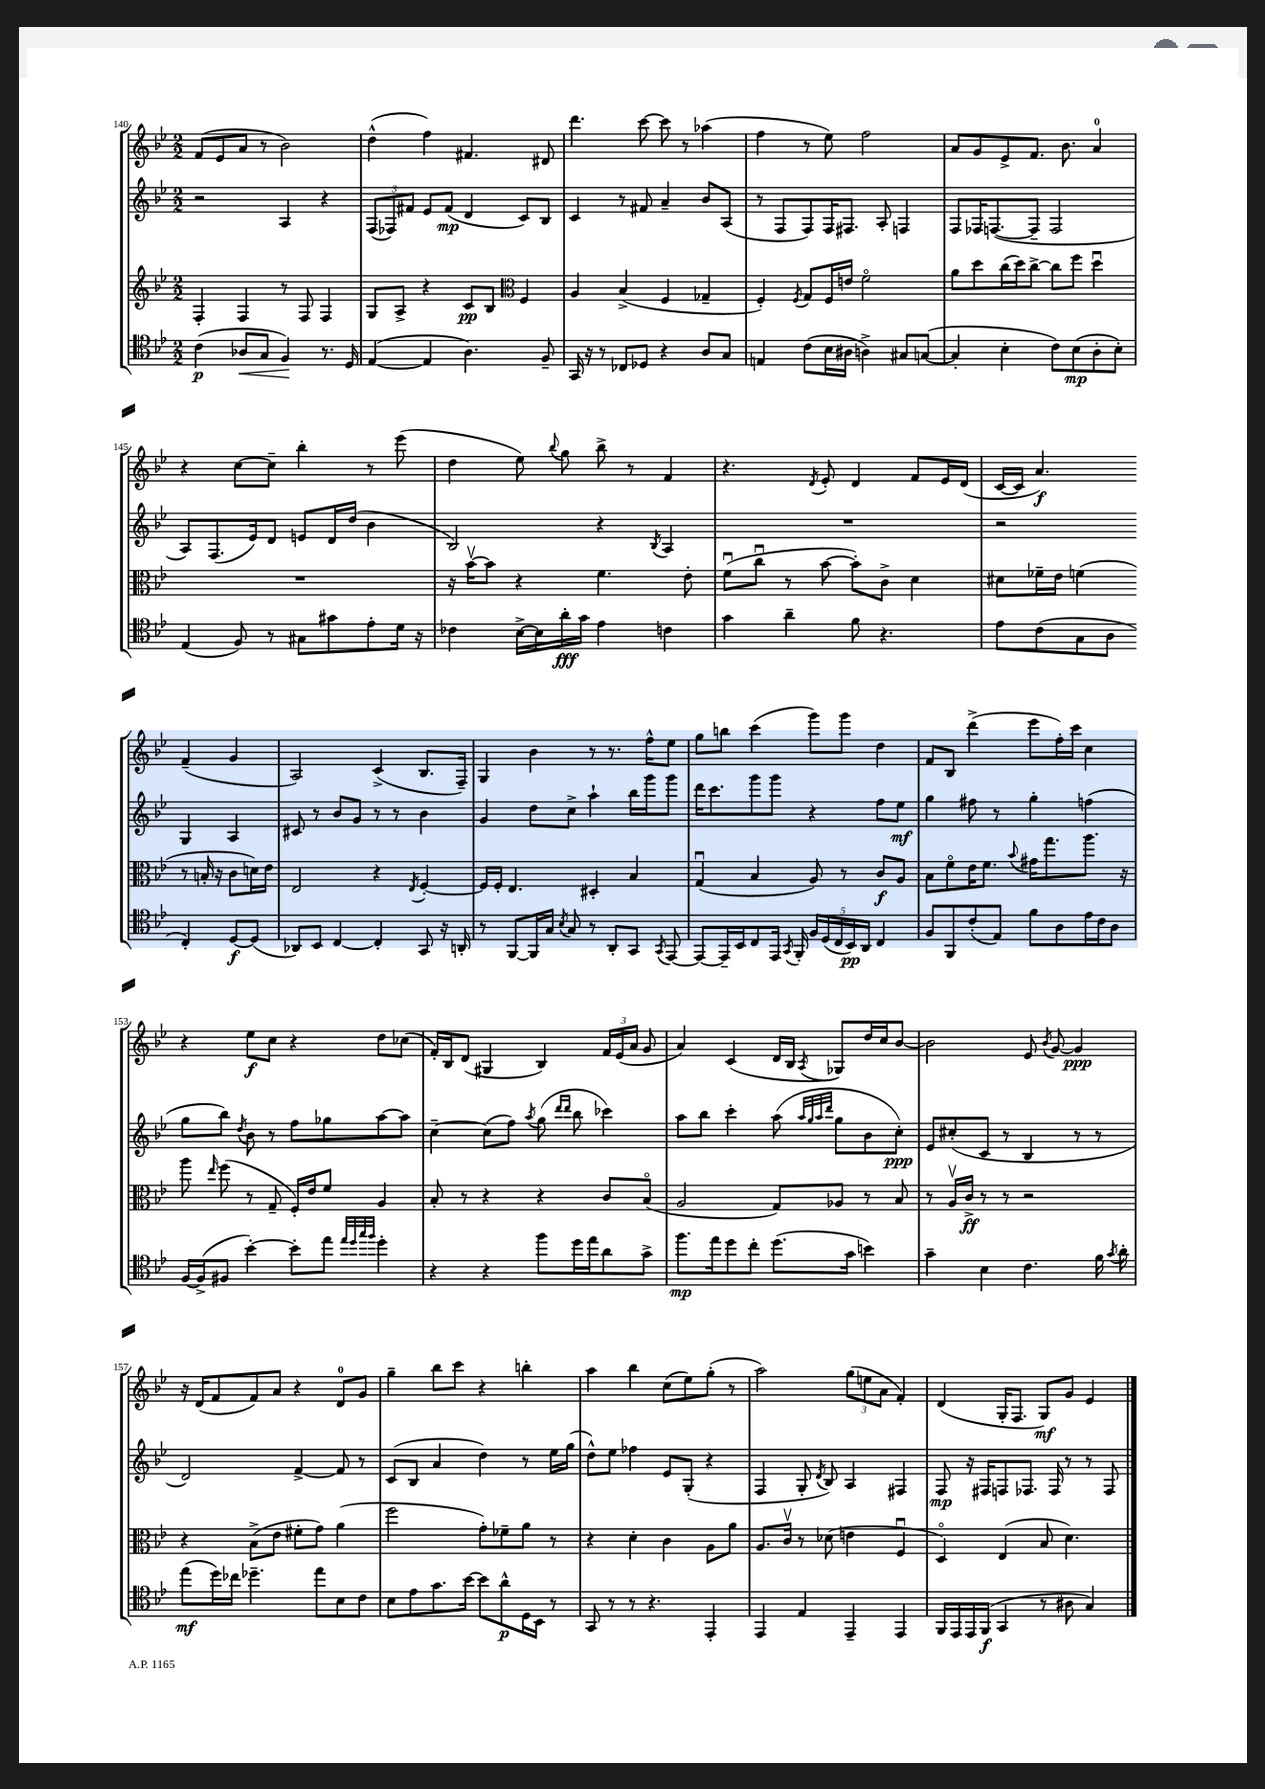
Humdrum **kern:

**kern	**kern	**kern	**kern
*staff4	*staff3	*staff2	*staff1
*clefC4	*clefG2	*clefG2	*clefG2
*k[b-e-]	*k[b-e-]	*k[b-e-]	*k[b-e-]
*M2/2	*M2/2	*M2/2	*M2/2
(4c\	4F'/	2r	(8f/L
.	.	.	8e-/
8A-/L	4F/	.	8a/J
8G/J	.	.	8r
4F/)	8r	4A/	2b-\)
.	8F/	.	.
8.r	4F/	4r	.
16D/	.	.	.
=	=	=	=
([4E-/	8G/L	(12F/L	(4dd^^\
.	.	12F-/)	.
.	8A^/J	.	.
.	.	12f#/J	.
4E-/]	4r	8e-/L	4ff\)
.	.	(8f#/J	.
4.A\)	8c/L	4d/	4.f#/
.	8B-/J	.	.
*	*clefC3	*	*
.	4F/	8c/L)	.
8F~/	.	8B-/J	8d#/
=	=	=	=
16GG/	4A/	4c/	4.ddd\
16r	.	.	.
8r	.	.	.
8C-/L	(4B-^/	8r	.
8D-/J	.	8f#/	[8ccc\
4r	4F/	4a~/	8ccc\]
.	.	.	8r
8A/L	4G-~/	8b-/L	(4aa-\
8G/J	.	(8A/J	.
=	=	=	=
4E/	4F'/)	8r	4ff\
.	.	8F/L	.
.	8qF/	.	.
(8c\L	8G/L	8F/)	8r
16B-\L	16F/L	16F/K	8ee-\)
16A#\JJ	16e/JJ	8.F#/J	.
4A^\)	2fo\	.	2ff\
.	.	8A'/	.
8G#/L	.	4F/	.
([8G/J	.	.	.
=	=	=	=
4G'/]	8a\L	8F/L	8a/L
.	8dd\	16F-/K	8g/
.	.	([8.F/	.
4B-'\	(16cc\L	.	8e-^/
.	16dd\J)	.	.
.	[8cc^\J	8F~/]J	8.f/J
8c\L)	8cc\]L	2F/	.
.	.	.	8.b-\
(8B-\	8ff\J	.	.
8A'\	4ddu\	.	4a/
8B-'\J)	.	.	.
=	=	=	=
(4E-/	1r	8A/L)	4r
.	.	(8.F/	.
8F/)	.	.	[8cc\L
.	.	16e-/k)	.
8r	.	8d/J	8cc~\]J
8G#\L	.	8e/L	4bb-'\
8g#\	.	16d/L	.
.	.	(16dd/JJ	.
8e-'\	.	4b-\	8r
16d\Jk	.	.	(8eee-\
16r	.	.	.
=	=	=	=
4c-\	16r	2B-/)	4dd\
.	[16b-v\LK	.	.
.	8b-\]J	.	.
[16B-^\LL	4r	.	8ee-\)
16B-\]	.	.	.
.	.	.	8qqbb-/
16a'\	.	.	8gg\
16g\JJ	.	.	.
4e-\	4.f\	4r	8bb-^\
.	.	.	8r
.	.	8qB-/	.
4c\	.	4A/	4f/
.	8e-'\	.	.
=	=	=	=
4g\	(8fu\L	1r	4.r
.	8ccu\J	.	.
4a~\	8r	.	.
.	.	.	8qd/
.	[8b-\	.	8e-'/
8f\	8b-'\]L)	.	4d/
4.r	8c^\J	.	.
.	4d\	.	8f/L
.	.	.	16e-/L
.	.	.	(16d/JJ
=	=	=	=
8e-\L	8d#\L	2r	[16c/LL
.	.	.	16c/]JJ
(8c\	16f-~\L	.	4.a/)
.	16e-\JJ	.	.
8G\	(4f\	.	.
8A\J	.	.	.
4C'/)	8r	4G/	(4f~/
.	16B'/	.	.
.	16r	.	.
[8D/L	8c\L	4A/	4g/
(8D/]J	16d\L)	.	.
.	16e-\JJ	.	.
=	=	=	=
8AA-/L)	2E-/	8c#/	2A/)
8BB-/J	.	8r	.
[4C/	.	8b-/L	.
.	.	8g/J	.
4C'/]	4r	8r	(4c^/
.	.	8r	.
.	8qE-/	.	.
8GG/	[4F'/	4b-\	8.B-/L
16r	.	.	.
16AA'/	.	.	16F~/Jk)
=	=	=	=
8r	16F/]LL	4g/	4G/
.	16F'/JJ	.	.
[8FF/L	4.E-/	.	.
16FF/]L	.	8dd\L	4b-\
16G/JJ	.	.	.
8qB-/	.	.	.
8G/	.	8cc^\J	.
8r	4D#'/	4aa`\	8r
8AA'/L	.	.	8.r
8GG/J	4B-/	16bb-\LL	.
.	.	16ggg\J	16ff^^\LK
8qGG/	.	.	.
[8EE-/	.	8ggg\J	8ee-\J
=	=	=	=
8EE-/_L	(4Gu/	16ddd\LK	8gg\L
.	.	8.ccc\	.
16EE-~/]L	.	.	8bb\J
16BB-/J	.	.	.
8C/	4B-/	8ggg\	(4ccc\
16EE-/Jk	.	8ggg\J	.
8qGG/	.	.	.
16FF'/	.	.	.
20F/LL	8A/)	4r	8ggg\L)
(20D/	.	.	.
20C/	.	.	.
.	8r	.	8ggg\J
20BB-/)	.	.	.
20AA/JJ	.	.	.
4C/	8c/L	8ff\L	4dd\
.	8A/J	8ee-\J	.
=	=	=	=
8F/L	8B-\L	4gg\	8f/L
8FF/	8fo\	.	8B-/J
(8c'/	16e-\K	8ff#\	(4ddd^\
.	8.f\J	.	.
8E-/J)	.	8r	.
.	8qqb-/	.	.
8f\L	16g#\LK	4gg'\	8eee-\L
.	8.gg\	.	.
8A\	.	.	16ff'\L)
.	.	.	16ccc\JJ
16e-\L	8.aa\J	(4ff\	4cc\
16c\J	.	.	.
8A\J	.	.	.
.	16r	.	.
=	=	=	=
[16F/LL	8aa\	8gg\L	4r
(16F^/]J	.	.	.
.	16qqee-/	.	.
8F#/J	(8ff\	8bb-\J)	.
.	.	8qdd/	.
[4b-'\)	8r	8b-\	8ee-\L
.	8G~/	8r	8cc\J
8b-'\]L	16F'/LL)	8ff\L	4r
.	16e-/J	.	.
8ee-\J	8f/J	8gg-\	.
32qqee-/LLL	.	.	.
32qqdd/	.	.	.
32qqgg/	.	.	.
32qqff/JJJ	.	.	.
4dd'\	4A/	[8aa\	8dd\L
.	.	8aa\]J	(8cc-\J
=	=	=	=
4r	8B-'/	[4cc~\	16f'/LL)
.	.	.	16B-/J
.	8r	.	(8d/J
4r	4r	(8cc\]L	4G#/
.	.	8ff\J)	.
.	.	8qaa/	.
8ff\L	4r	(8gg\	4B-/)
.	.	16qqddd/LL	.
.	.	16qqddd/JJ	.
16dd\L	.	8bb-\	.
16ee-\J	.	.	.
8a\	8c/L	4ccc-\)	24f/LL
.	.	.	(24e-/
.	.	.	24a/JJ
8g^\J	(8B-o/J	.	8g/
=	=	=	=
8.ff\L	2A/	8aa\L	4a/)
.	.	8bb-\J	.
16ee-\k	.	.	.
8dd\	.	4ccc'\	(4c/
8cc'\J	.	.	.
(8.dd\L	8G/L)	(8aa\	16d/LL
.	.	.	16B-/JJ
.	.	32qqaa/LLL	.
.	.	32qqgg/	.
.	.	32qqaa/	.
.	.	32qqddd/JJJ	8qA/
.	8A-/J	8gg\L	8G-/L)
16g\Jk	.	.	.
4b\)	8r	8b-\	16dd/L
.	.	.	16cc/J
.	8B-/	8cc'\J)	[8b-/J
=	=	=	=
4g~\	8r	8e-/L	2b-\]
.	16Av/LL	(8cc#'/	.
.	16c^/JJ	.	.
4B-\	8r	8c/J	.
.	8r	8r	.
4.c\	2r	4B-/	8e-/
.	.	.	8qb-/
.	.	.	[8g/
.	.	8r	4g/]
16f\	.	8r	.
8qg/	.	.	.
16a'\	.	.	.
=	=	=	=
(8ee-\L	4r	2d/)	16r
.	.	.	(16d/LK
16dd\L)	.	.	8f/
16cc-\JJ	.	.	.
4.dd-~\	(8B-^\L	.	8f/)
.	8e-\J	.	8a/J
.	8f#'\L	[4f^/	4r
8ee-\L	8g\J)	.	.
8B-\	(4a\	8f/]	8d/L
8c\J	.	8r	8g/J
=	=	=	=
8B-\L	2ff\	(8c/L	4gg~\
8e-\	.	8B-/J	.
8.g\	.	4a/	8bb-\L
.	.	.	8ccc\J
[16b-\Jk	.	.	.
8b-\]L	8g'\L)	4dd\)	4r
8a^^\	8f-~\	.	.
16D\L	8a\J	8r	4bb'\
16BB-\JJ	.	.	.
8r	8r	16ee-\LL	.
.	.	(16gg\JJ	.
=	=	=	=
8GG/	4r	8dd^^\L)	4aa\
8r	.	8ee-\J	.
8r	4d'\	4ff-\	4bb-\
4.r	.	.	.
.	4c\	8e-/L	(8cc\L
.	.	(8G'/J	8ee-\)
4EE-'/	8A\L	4r	(8gg'\J
.	8a\J	.	8r
=	=	=	=
4EE-/	8.A/L	4F/	2aa\)
.	16cv/Jk	.	.
4E-/	8r	8G'/	.
.	.	8qd/	.
.	(8d-\	8B-/)	.
4EE-~/	4e\	4A/	(12gg\L
.	.	.	12ee\
.	.	.	12a\J
4EE-/	4Fu/	4F#/	4f'/)
=	=	=	=
16FF/LL	4Do/)	8F/	(4d/
16EE-/	.	.	.
16EE-/	.	16r	.
(16FF/JJ	.	16F#/LK	.
4GG/	(4E-/	8F/	16G'/LK
.	.	.	8.F/J
.	.	8.F-/J	.
8r	8B-/	.	8G/L)
.	.	16F-/	.
8A#\	4.d\)	8r	8g/J
4G/)	.	8r	4e-/
.	.	8F-/	.
==	==	==	==
*-	*-	*-	*-
